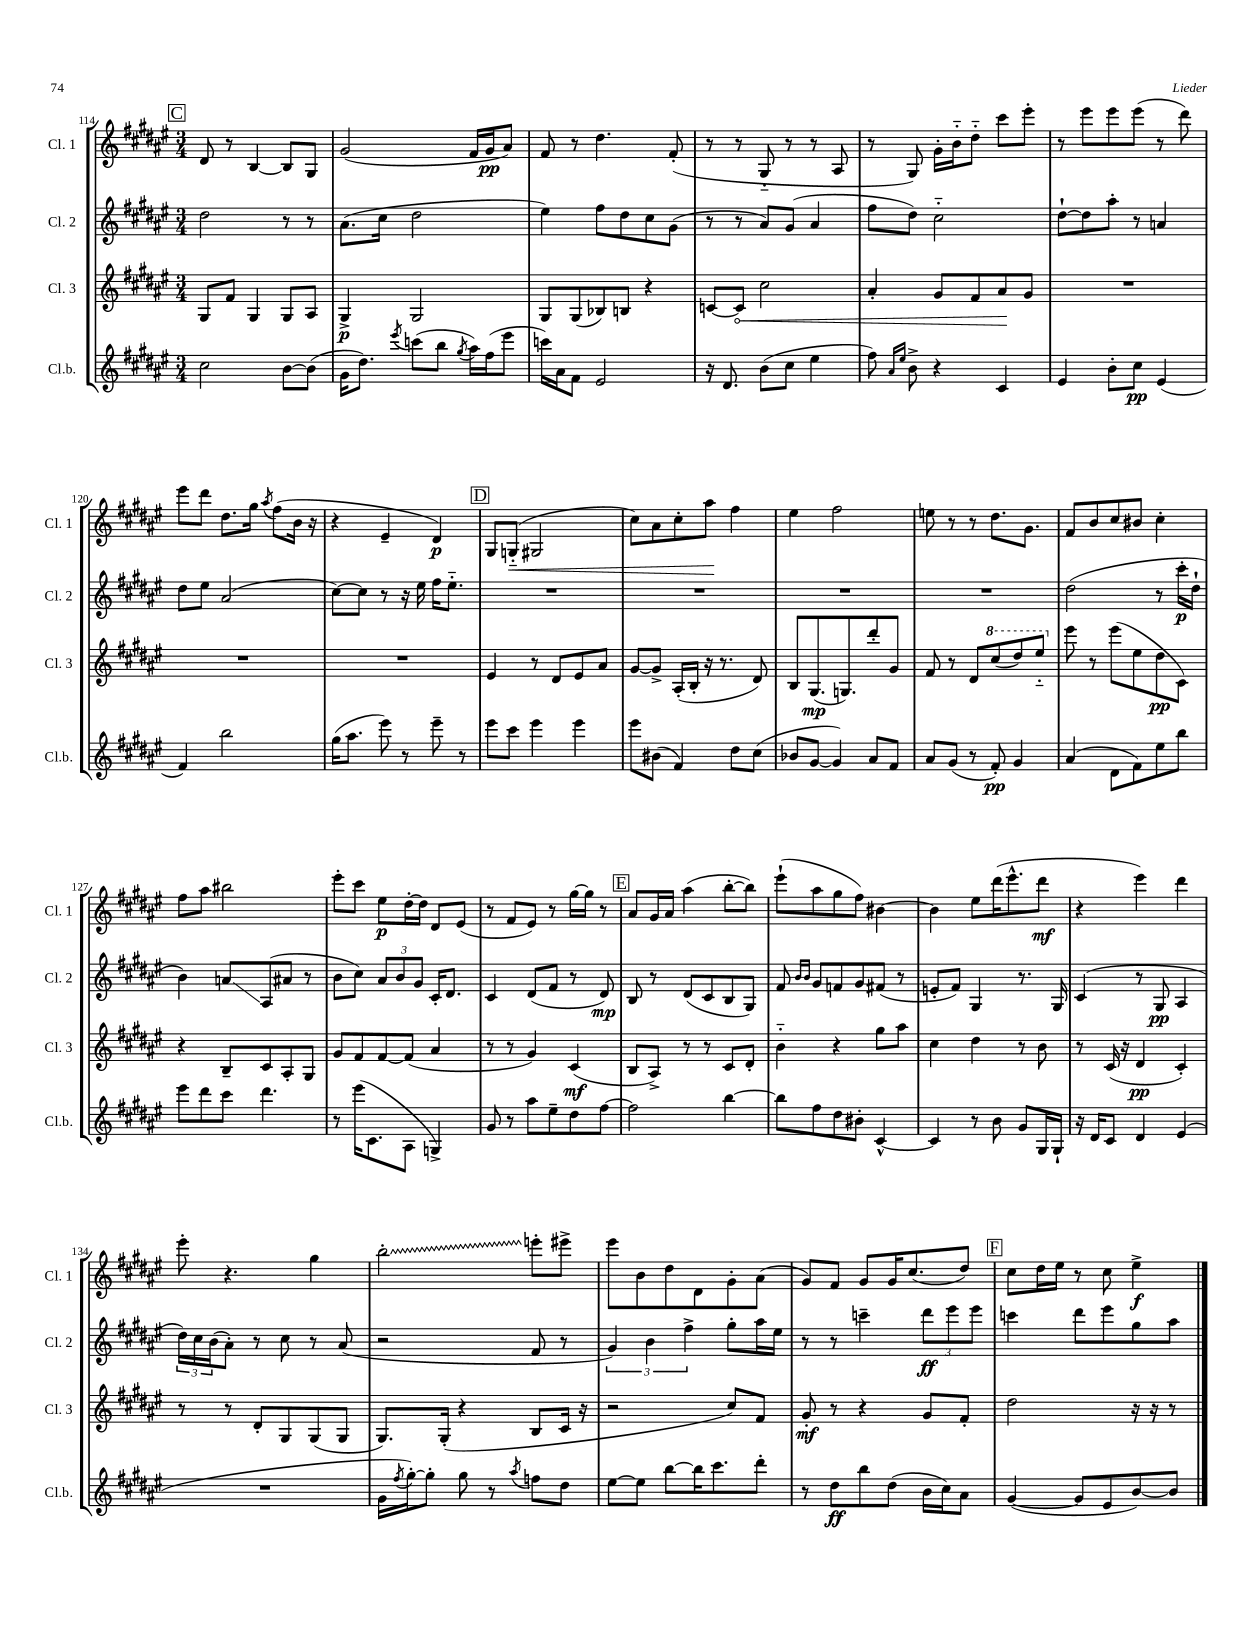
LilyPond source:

<<
\new StaffGroup <<
\new Staff = "s0" \with { instrumentName = "Cl. 1" shortInstrumentName = "Cl. 1" } {
    \clef treble \key fis \major \numericTimeSignature \time 3/4
    \mark \markup { \box "C" } dis'8 r8 b4~ b8 gis8 |
    gis'2( fis'16 gis'16\pp ais'8) |
    fis'8 r8 dis''4. fis'8-.( |
    r8 r8 gis8-_ r8 r8 ais8 |
    r8 gis8) gis'16-. b'16-_ dis''8-_ cis'''8 eis'''8-. |
    r8 eis'''8 eis'''8 eis'''8( r8 dis'''8) |
    eis'''8 dis'''8 dis''8. gis''16 \acciaccatura { ais''8 } fis''8( b'16 r16 |
    r4 eis'4-- dis'4\p) |
    \mark \markup { \box "D" } gis8 g8-_\<( gis2 |
    cis''8) ais'8 cis''8-. ais''8\! fis''4 |
    eis''4 fis''2 |
    e''8 r8 r8 dis''8. gis'8. |
    fis'8 b'8 cis''8 bis'8 cis''4-. |
    fis''8 ais''8 bis''2 |
    eis'''8-. cis'''8 eis''8\p dis''16~-. dis''16 dis'8 eis'8( |
    r8 fis'8 eis'8) r8 gis''16~ gis''16 r8 |
    \mark \markup { \box "E" } ais'8 gis'16 ais'16 ais''4( b''8~-. b''8) |
    eis'''8-!( ais''8 gis''8 fis''8) bis'4~ |
    bis'4 eis''8 dis'''16( eis'''8.-^ dis'''8\mf |
    r4 eis'''4) dis'''4 |
    eis'''8-. r4. gis''4 |
    \once \override Glissando.style = #'zigzag b''2-.\glissando e'''8-. eis'''8-> |
    eis'''8 b'8 dis''8 dis'8 gis'8-. ais'8( |
    gis'8) fis'8 gis'8 gis'16 cis''8.( dis''8) |
    \mark \markup { \box "F" } cis''8 dis''16 eis''16 r8 cis''8 eis''4->\f \bar "|." |
}
\new Staff = "s1" \with { instrumentName = "Cl. 2" shortInstrumentName = "Cl. 2" } {
    \clef treble \key fis \major \numericTimeSignature \time 3/4
    \mark \markup { \box "C" } dis''2 r8 r8 |
    ais'8.( cis''16 dis''2 |
    eis''4) fis''8 dis''8 cis''8 gis'8( |
    r8 r8 ais'8) gis'8( ais'4 |
    fis''8 dis''8) cis''2-_ |
    dis''8~-! dis''8 ais''8-. r8 a'4 |
    dis''8 eis''8 ais'2( |
    cis''8~) cis''8 r8 r16 eis''16 fis''16 eis''8.-_ |
    \mark \markup { \box "D" } R2. |
    R2. |
    R2. |
    R2. |
    dis''2( r8 cis'''16-.\p dis''16-! |
    b'4) a'8\glissando ais8( ais'8 r8 |
    b'8 cis''8) \tuplet 3/2 { ais'8 b'8 gis'8 } cis'16-. dis'8. |
    cis'4 dis'8( fis'8 r8 dis'8\mp) |
    \mark \markup { \box "E" } b8 r8 dis'8( cis'8 b8 gis8) |
    fis'8 \grace { b'16 b'16 } gis'8 f'8 gis'8 fis'8( r8 |
    e'8-. fis'8) gis4 r8. gis16 |
    cis'4( r8 gis8\pp ais4 |
    \tuplet 3/2 { dis''16) cis''16 b'16( } ais'8-.) r8 cis''8 r8 ais'8( |
    r2 fis'8 r8 |
    \tuplet 3/2 { gis'4) b'4 fis''4-> } gis''8-. ais''16 eis''16 |
    r8 r8 c'''4-- \tuplet 3/2 { dis'''8\ff eis'''8 eis'''8 } |
    \mark \markup { \box "F" } c'''4 dis'''8 eis'''8 gis''8 ais''8 \bar "|." |
}
\new Staff = "s2" \with { instrumentName = "Cl. 3" shortInstrumentName = "Cl. 3" } {
    \clef treble \key fis \major \numericTimeSignature \time 3/4
    \mark \markup { \box "C" } gis8 fis'8 gis4 gis8 ais8 |
    gis4->\p gis2 |
    gis8 gis8( bes8) b8 r4 |
    c'8~ \once \override Hairpin.circled-tip = ##t c'8\< cis''2 |
    ais'4-. gis'8 fis'8 ais'8\! gis'8 |
    R2. |
    R2. |
    R2. |
    \mark \markup { \box "D" } eis'4 r8 dis'8 eis'8 ais'8 |
    gis'8~ gis'8-> ais16-.( b16-. r16 r8. dis'8) |
    b8 gis8.\mp( g8.) dis'''8-. gis'8 |
    fis'8 r8 dis'8 \ottava #1 cis'''8( dis'''8) eis'''8-_ \ottava #0 |
    eis'''8 r8 eis'''8( eis''8 dis''8\pp cis'8) |
    r4 b8-- cis'8 ais8-. gis8 |
    gis'8 fis'8 fis'8~ fis'8( ais'4 |
    r8 r8 gis'4) cis'4\mf( |
    \mark \markup { \box "E" } b8 ais8->) r8 r8 cis'8 dis'8-. |
    b'4-_ r4 gis''8 ais''8 |
    cis''4 dis''4 r8 b'8 |
    r8 cis'16( r16 dis'4\pp cis'4-.) |
    r8 r8 dis'8-. gis8 gis8( gis8 |
    gis8.) gis16-.( r4 b8 cis'16 r16 |
    r2 cis''8) fis'8 |
    gis'8-.\mf r8 r4 gis'8 fis'8-. |
    \mark \markup { \box "F" } dis''2 r16 r16 r8 \bar "|." |
}
\new Staff = "s3" \with { instrumentName = "Cl.b." shortInstrumentName = "Cl.b." } {
    \clef treble \key fis \major \numericTimeSignature \time 3/4
    \mark \markup { \box "C" } cis''2 b'8~ b'8( |
    gis'16 dis''8.) \acciaccatura { eis'''8 } c'''8( b''8 \acciaccatura { gis''8 } ais''16) fis''16( eis'''8 |
    c'''16) ais'16 fis'8 eis'2 |
    r16 dis'8. b'8( cis''8 eis''4 |
    fis''8) \grace { ais'16 eis''16 } b'8-> r4 cis'4 |
    eis'4 b'8-. cis''8\pp eis'4( |
    fis'4) b''2 |
    gis''16( ais''8. eis'''8) r8 eis'''8-- r8 |
    \mark \markup { \box "D" } eis'''8 cis'''8 eis'''4 eis'''4 |
    eis'''8 bis'8( fis'4) dis''8 cis''8( |
    bes'8 gis'8~ gis'4) ais'8 fis'8 |
    ais'8 gis'8( r8 fis'8-.\pp) gis'4 |
    ais'4( dis'8 fis'8) eis''8 b''8 |
    eis'''8 dis'''8 cis'''8 dis'''4. |
    r8 eis'''16( cis'8. ais8 g4->) |
    gis'8 r8 ais''8 eis''8-- dis''8 fis''8~ |
    \mark \markup { \box "E" } fis''2 b''4~ |
    b''8 fis''8 dis''8 bis'8-. cis'4~-^ |
    cis'4 r8 b'8 gis'8 gis16 gis16-! |
    r16 dis'16 cis'8 dis'4 eis'4( |
    R2. |
    gis'16 \acciaccatura { fis''8 } gis''16~-.) gis''8-. gis''8 r8 \acciaccatura { ais''8 } f''8 dis''8 |
    eis''8~ eis''8 b''8~ b''16 cis'''8. dis'''8-. |
    r8 dis''8\ff b''8 dis''8( b'16 cis''16) ais'8 |
    \mark \markup { \box "F" } gis'4~( gis'8 eis'8 b'8~) b'8 \bar "|." |
}
>>
>>
\layout { \context { \Score currentBarNumber = #114 } }
